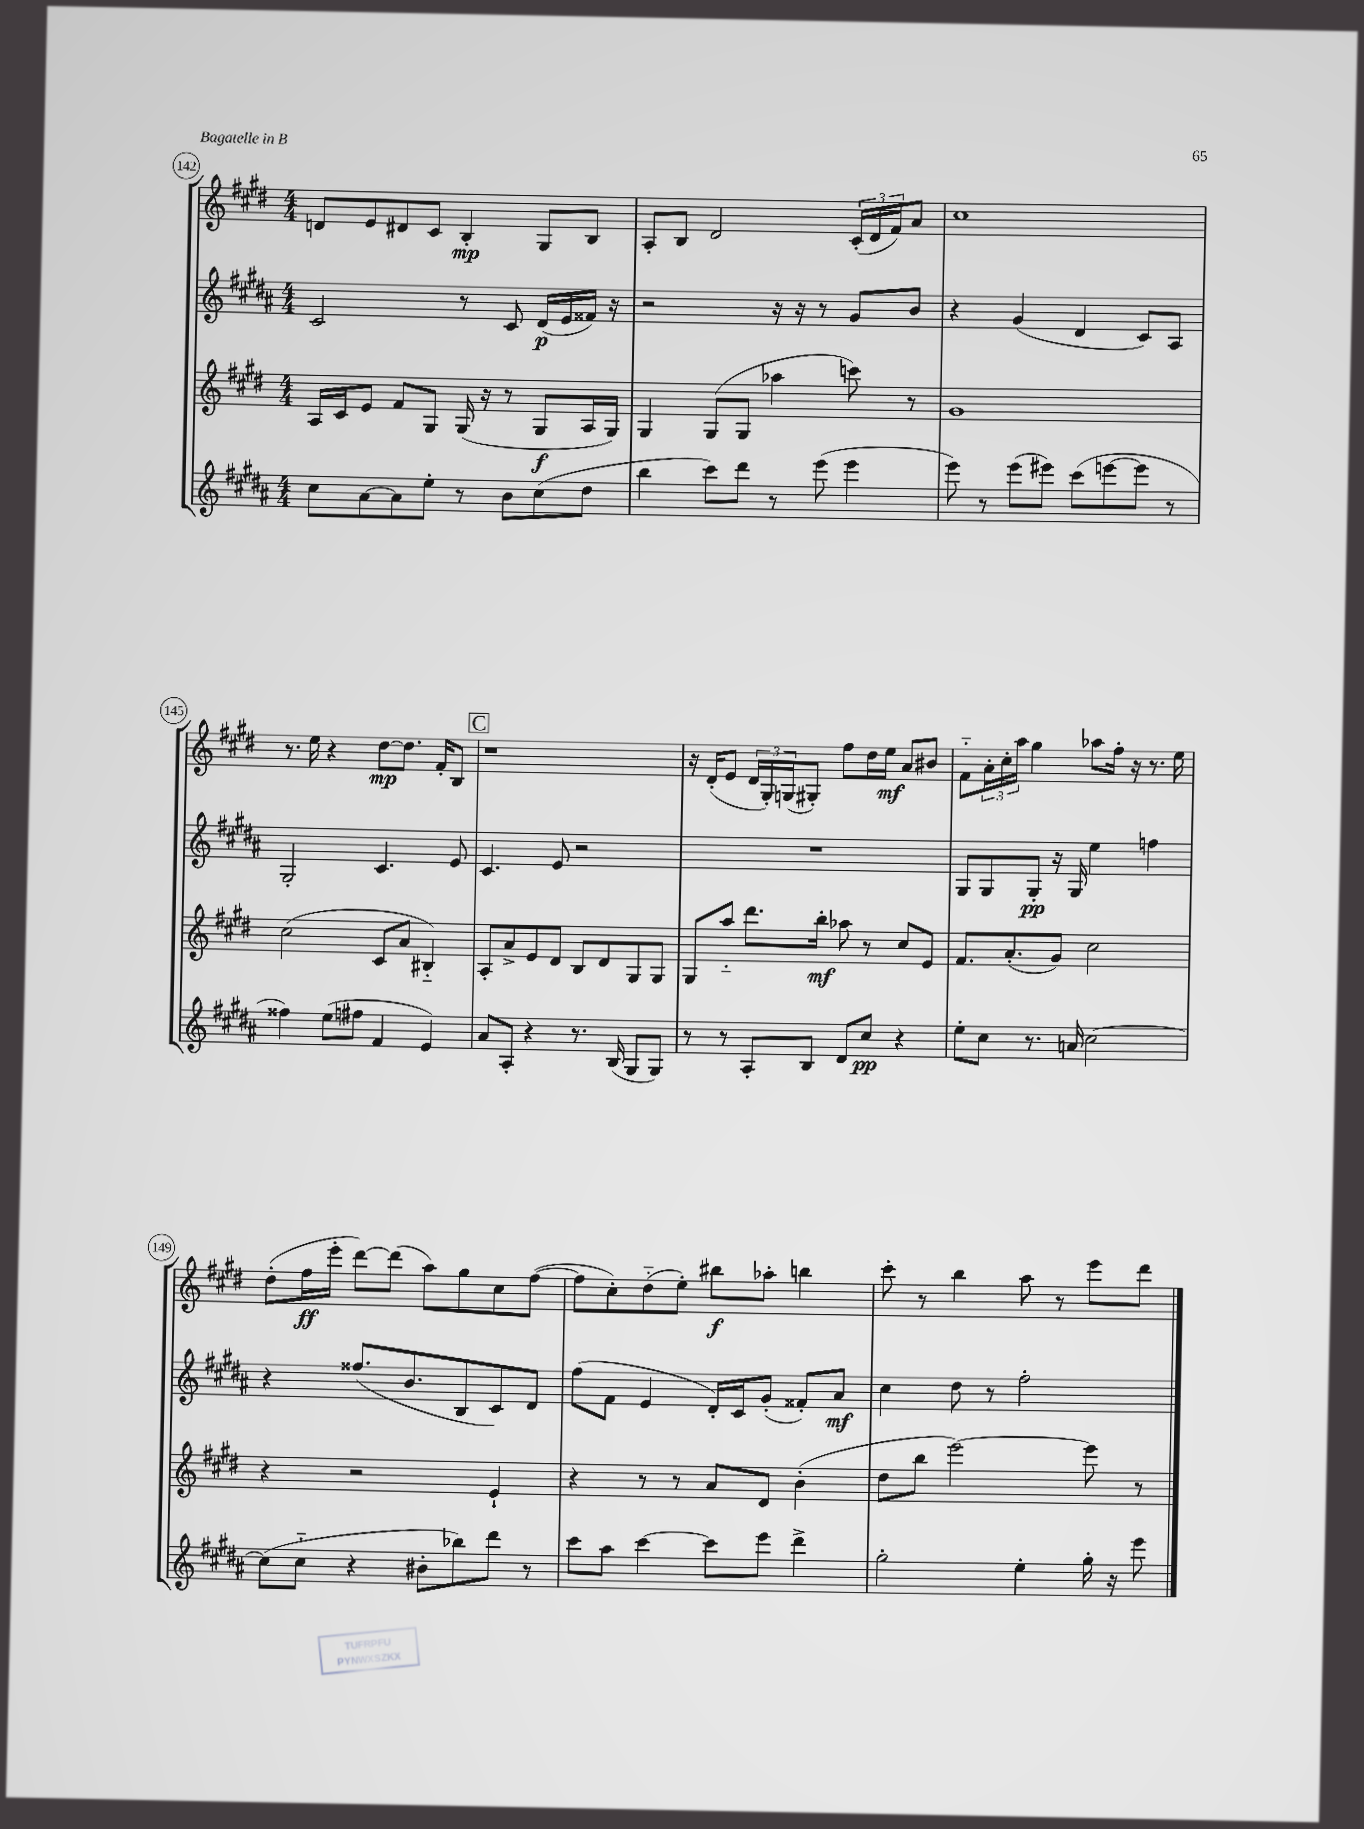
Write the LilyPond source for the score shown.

<<
\new StaffGroup <<
\new Staff = "s0" {
    \clef treble \key e \major \numericTimeSignature \time 4/4
    d'8 e'8 dis'8 cis'8 b4-.\mp gis8 b8 |
    a8-. b8 dis'2 \tuplet 3/2 { cis'16-.( dis'16 fis'16) } a'8 |
    cis''1 |
    r8. e''16 r4 dis''8~\mp dis''8. fis'16-. b8 |
    \mark \markup { \box "C" } r1 |
    r16 dis'16-.( e'8 \tuplet 3/2 { dis'16 gis16-.) g16( } gis8-.) fis''8 dis''16 e''16\mf a'8 bis'8 |
    fis'8-_ \tuplet 3/2 { a'16-. cis''16-. a''16 } gis''4 aes''8 fis''16-. r16 r8. e''16 |
    dis''8-.( fis''16\ff e'''16-. dis'''8~) dis'''8( a''8) gis''8 cis''8 fis''8~( |
    fis''8 cis''8-.) dis''8-_( e''8-.) bis''8\f aes''8-. b''4 |
    cis'''8-. r8 b''4 a''8 r8 e'''8 dis'''8 \bar "|." |
}
\new Staff = "s1" {
    \clef treble \key b \major \numericTimeSignature \time 4/4
    cis'2 r8 cis'8 dis'16\p( e'16 fisis'16) r16 |
    r2 r16 r16 r8 gis'8 b'8 |
    r4 gis'4( dis'4 cis'8) ais8 |
    gis2-. cis'4. e'8 |
    \mark \markup { \box "C" } cis'4. e'8 r2 |
    R1 |
    gis8 gis8 gis8-.\pp r16 gis16 e''4 f''4 |
    r4 fisis''8.( b'8. b8 cis'8) dis'8 |
    fis''8( fis'8 e'4 dis'16-.) cis'16 gis'8-.( fisis'8-.) ais'8\mf |
    cis''4 dis''8 r8 fis''2-. \bar "|." |
}
\new Staff = "s2" {
    \clef treble \key e \major \numericTimeSignature \time 4/4
    a16 cis'16 e'8 fis'8 gis8 gis16( r16 r8 gis8\f a16 gis16) |
    gis4 gis8( gis8 aes''4 c'''8) r8 |
    gis'1 |
    cis''2( cis'8 a'8 bis4-_) |
    \mark \markup { \box "C" } a8-. a'8-> e'8 dis'8 b8 dis'8 gis8 gis8 |
    gis8 a''8-_ dis'''8. b''16-.\mf aes''8 r8 cis''8 e'8 |
    fis'8. a'8.-.( gis'8) cis''2 |
    r4 r2 e'4-! |
    r4 r8 r8 a'8 dis'8 b'4-.( |
    dis''8 b''8 e'''2~) e'''8 r8 \bar "|." |
}
\new Staff = "s3" {
    \clef treble \key b \major \numericTimeSignature \time 4/4
    cis''8 ais'8~ ais'8 e''8-. r8 b'8 cis''8( dis''8 |
    b''4 cis'''8) dis'''8 r8 e'''8( e'''4 |
    e'''8) r8 e'''8( eis'''8) cis'''8( e'''8~ e'''8 r8 |
    fisis''4) e''8( fis''8 fis'4 e'4) |
    \mark \markup { \box "C" } ais'8 ais8-. r4 r8. b16( gis8 gis8) |
    r8 r8 ais8-. b8 dis'8 cis''8\pp r4 |
    e''8-. cis''8 r8. a'16 cis''2~ |
    cis''8( cis''8-_ r4 bis'8-. bes''8) dis'''8 r8 |
    cis'''8 ais''8 cis'''4~ cis'''8 e'''8 dis'''4-> |
    gis''2-. e''4-. gis''16-. r16 e'''8 \bar "|." |
}
>>
>>
\layout { \context { \Score currentBarNumber = #142 \override BarNumber.stencil = #(make-stencil-circler 0.1 0.3 ly:text-interface::print) } }
